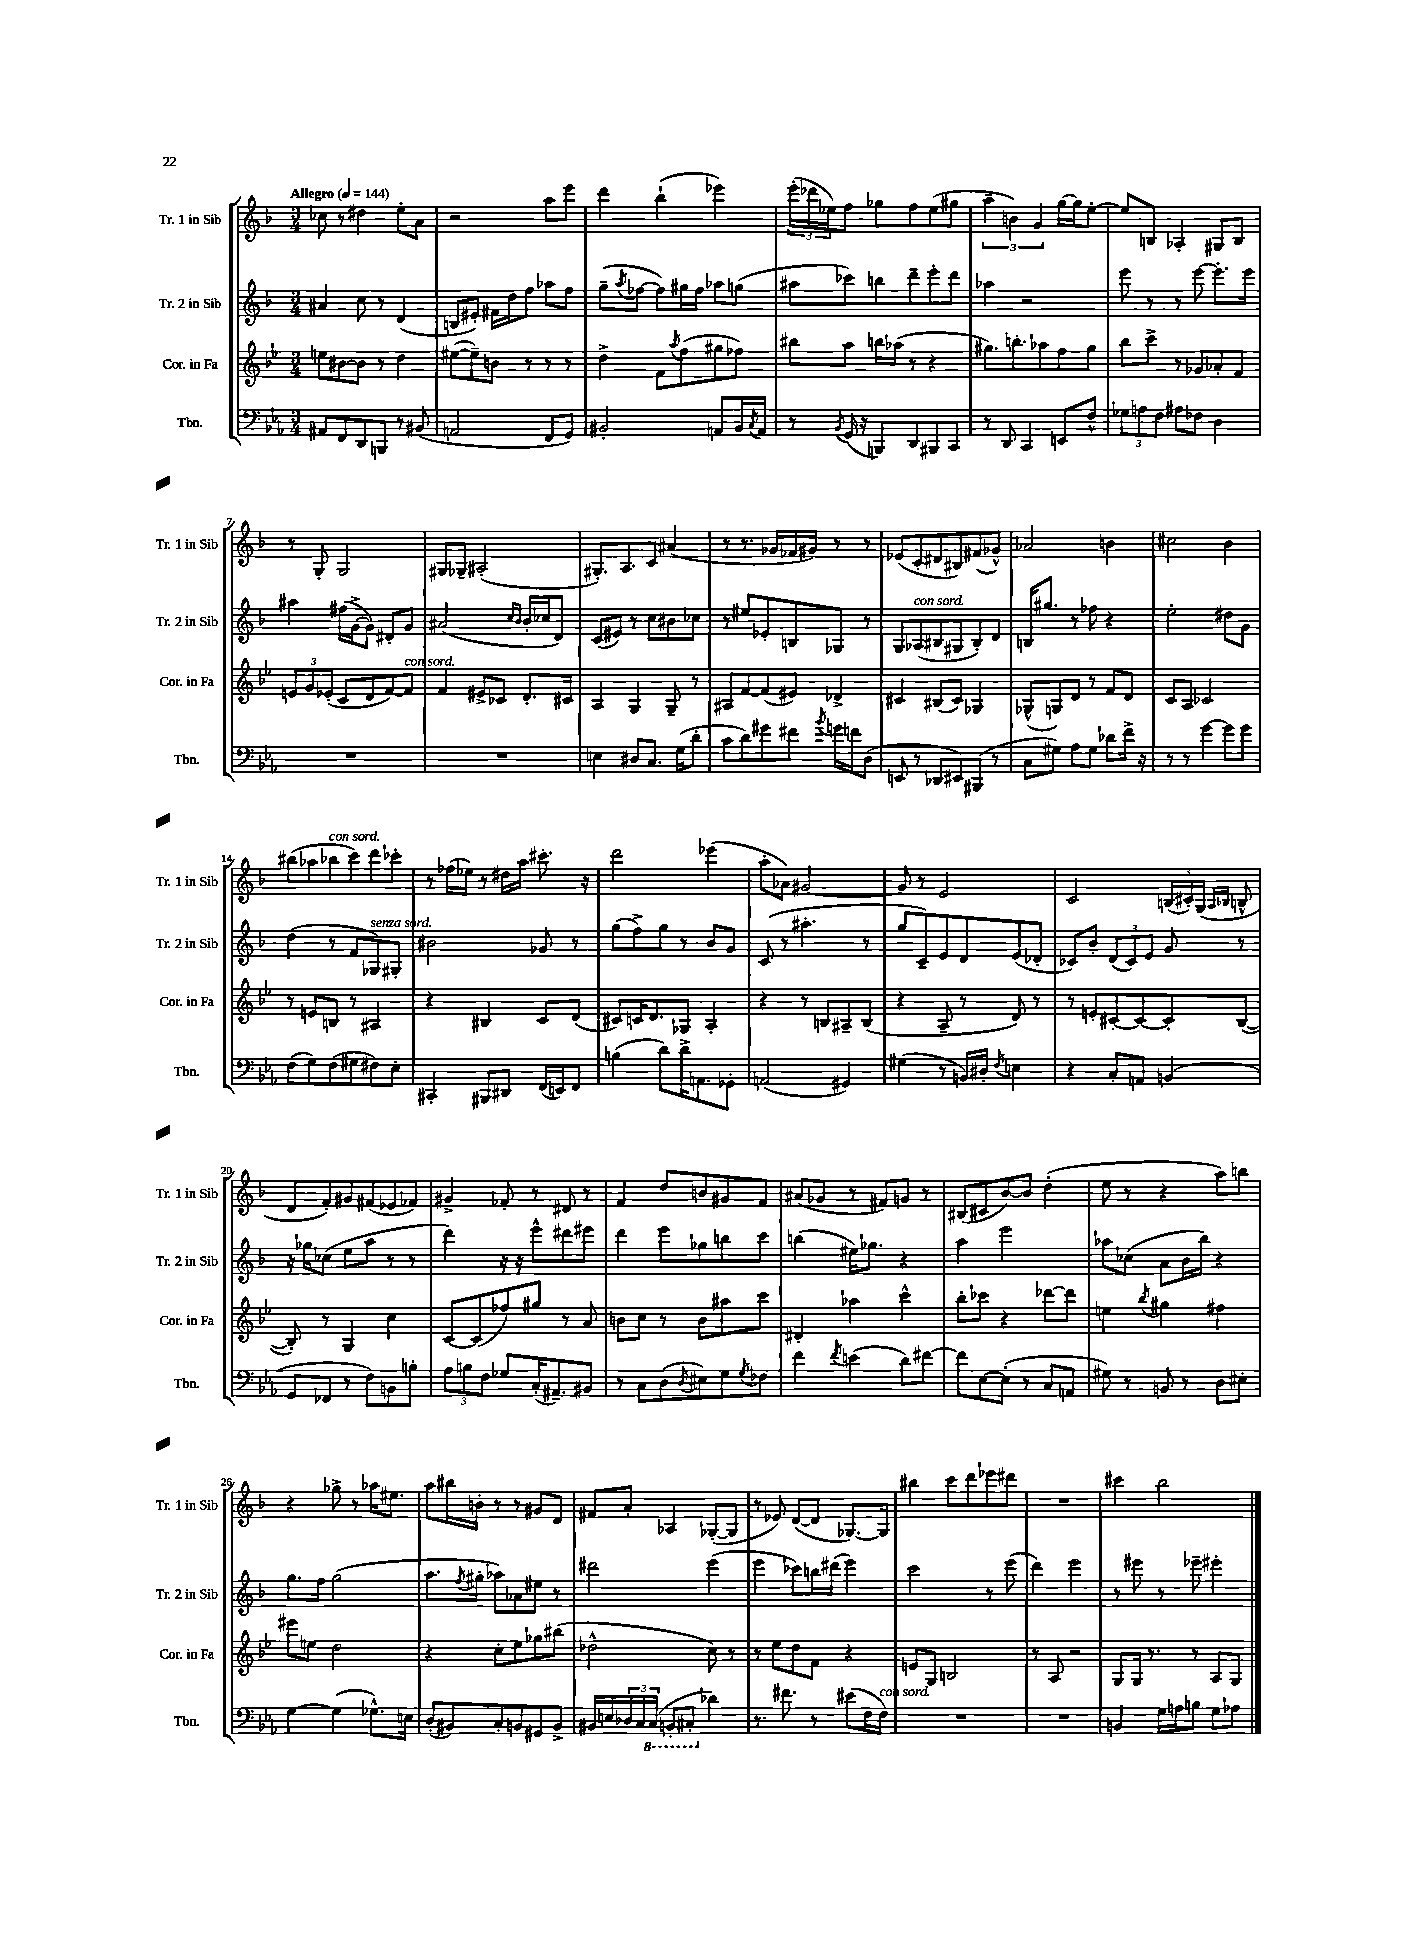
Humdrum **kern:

**kern	**kern	**kern	**kern
*staff4	*staff3	*staff2	*staff1
*clefF4	*clefG2	*clefG2	*clefG2
*k[b-e-a-]	*k[b-e-]	*k[b-]	*k[b-]
*M3/4	*M3/4	*M3/4	*M3/4
*MM144	*MM144	*MM144	*MM144
8AA#	8ee	4a#	8cc-
8FF	[8b#	.	8r
8DD	8b#]	8cc	4dd#
8BBB	8r	8r	.
8r	4dd	(4d	8ee'
(8BB#	.	.	8a
=	=	=	=
2AA	([8ee#	8B	2r
.	8ee#~])	8e#')	.
.	8b	16f#	.
.	.	16dd	.
.	8r	8ff	.
8FF	8r	8aa-	8aa
8GG)	8r	8ff	8eee
=	=	=	=
2BB#'	4dd^	(8gg~	4ddd
.	.	8qaa	.
.	.	[8ff-	.
.	8f	8ff-])	(4bb-`
.	8qaa	.	.
.	(8ff	16gg#	.
.	.	16ff-	.
8AA	8gg#	8aa-	4eee-)
16BB#	8ff-)	(8gg	.
8qC	.	.	.
16AA	.	.	.
=	=	=	=
8r	8bb#	8aa#	(24eee'
.	.	.	24ddd-
.	.	.	24ee-)
8qBB-	.	.	.
(16GG	8aa	8ccc-)	8ff
16r	.	.	.
8BBB)	16bb	8bb	8gg-
.	(16aa-	.	.
8DD	8r	8ddd~	8ff
8BBB#	4r	8eee'	(8ee-
8CC	.	8ddd	8gg#
=	=	=	=
8r	8.gg#)	4aa-	6aa~
8DD	.	.	.
.	.	.	6b)
.	8.bb'	.	.
4CC	.	2r	.
.	.	.	6g
.	8aa-	.	.
8EE	8ff	.	[16gg
.	.	.	16gg]
8F^^	8gg#	.	[8ee'
=	=	=	=
12G-	8bb-	8eee	8ee]
12A	.	.	.
.	8ccc^	8r	8B
12F	.	.	.
8A#	8r	8r	4A-'
8F-	8g-	[8eee	.
4D	8a-'	8.eee']	8G#
.	8f	.	8B
.	.	16eee	.
=	=	=	=
2.r	12e	4aa#	8r
.	12g	.	.
.	.	.	8G'
.	(12e-'	.	.
.	8c	(16ff#	2G
.	.	[16g^	.
.	8d	8g])	.
.	[8f)	8d#'	.
.	8f]	8g	.
=	=	=	=
2.r	4f	(2a#	8G#
.	.	.	8G-~
.	8e#^	.	(2A#'
.	8c-	.	.
.	.	16qqcc	.
.	.	16qqb-	.
.	8.d'	16b-'	.
.	.	16cc-	.
.	.	8d)	.
.	16c#	.	.
=	=	=	=
4E	4A	(8c	8.G#')
.	.	8e#)	.
.	.	.	8.A
8D#	4G	8r	.
8.C	.	8cc	8c
.	8G~	8b#	(4a#
(16G	.	.	.
8d'	8r	8cc-	.
=	=	=	=
8c	8A#	8r	8r
8d)	[8f	8ee#	8.r
8g#	(8f]	8e-'	.
.	.	.	16g-
8f#	8e#)	8B	16f-
.	.	.	16g#)
8qb-	.	.	.
16g	4d-^	8G-	8r
16f	.	.	.
(8D	.	8r	8r
=	=	=	=
8EE	4c#	8G	(8e-
8r	.	(8A-	8c'
8DD-	(8B#	8B#	8d#
8EE#)	8c#)	8G#	8B#)
(8BBB#	4G-	8B#')	(8f#
8r	.	8d	8g-^^)
=	=	=	=
8C	(8G-^^	16B	2a-
.	.	8.gg#	.
8G#)	8G)	.	.
8A-	8d	8r	.
8G#	8r	8ff-	.
8d-	8f	4r	4b
16f^	8d	.	.
16r	.	.	.
=	=	=	=
8r	8c	2ee'	2cc#
8r	8A	.	.
[4g	2c-	.	.
8g]	.	8dd#	4b-
8g	.	8g	.
=	=	=	=
(8F	8r	(4dd	(8bb#
8G)	8e	.	8aa-
(8F	8B	8r	8bb-
8G#	8r	8f	8ccc)
8F#)	4A#	8G-)	8ddd
8E-'	.	8G#'	8ccc-'
=	=	=	=
4CC#'	4r	2b#	8r
.	.	.	(16ff-
.	.	.	16ee-)
8BBB#	4B#	.	8r
8DD#	.	.	16dd#
.	.	.	16aa
(16FF	8c	8g-	8.ccc#'
16EE)	.	.	.
8FF	(8d	8r	.
.	.	.	16r
=	=	=	=
(4B	8c#)	(8gg	2ddd
.	16c	8ff^)	.
.	8.d	.	.
8d)	.	8gg	.
16d^	8G-	8r	.
8.AA	.	.	.
.	4A'	8b-	(4eee-
8GG-'	.	8g	.
=	=	=	=
(2AA	4r	(8c	8aa'
.	.	8r	8a-)
.	8r	4.aa#'	[2g#
.	8B	.	.
4GG#)	8A#~	.	.
.	(8B	8r	.
=	=	=	=
(4G#	4r	8gg	8g#]
.	.	8c~)	8r
8r	8A~	8e	2e
16BB)	8r	8d	.
16D#'	.	.	.
8qF	.	.	.
4E	8d)	(8e	.
.	8r	8d-'	.
=	=	=	=
4r	8r	8c-)	2c
.	8e'	8b-'	.
8C'	[8c#'	(12d	.
.	.	12c-)	.
8AA	8c#_	.	.
.	.	12e	.
(4BB	8c#']	8g	(24B
.	.	.	24c#')
.	.	.	(24G
.	.	.	16qqA
.	.	.	16qqB-
.	([8B-	8r	8B^^
=	=	=	=
8GG	8B-'])	16r	8d
.	.	16gg-	.
8FF-	8r	(8cc-	8f')
8r	4G	8ee	8g#
8F)	.	8aa	(8f#
8BB	4cc	8r	8e-
8B'	.	8r	8f-)
=	=	=	=
12A-	[8c	4ddd)	4g#^
12B	.	.	.
.	(8c]	.	.
12F	.	.	.
8G-	8ff-)	16r	8f-'
.	.	16r	.
(16C'	8gg#	8eee^^	8r
8.AA#~)	.	.	.
.	8r	8ddd#	8d#
8BB#	8a	8eee#	8r
=	=	=	=
8r	8b	4ddd	4f
8C	8cc	.	.
(8D	8r	8eee	8dd
8qD	.	.	.
8E#)	8b	8gg-	8b
8G	8aa#	8bb	8g#
8qG	.	.	.
8F-	8ccc	8ccc	8f
=	=	=	=
4f	4d#'	(4bb	(8a#
.	.	.	8g-
8qf	.	.	.
(4e	4aa-	16ee#)	8r
.	.	8.gg-	.
.	.	.	8f#)
8d)	4ccc^^	4r	8g
[8f#	.	.	8r
=	=	=	=
8f#]	8bb-'	4aa	(8B#
[8E-	8ccc-	.	8c#
(8E-']	4r	2eee	[8b-)
8r	.	.	8b-]
8C	[8ddd-	.	(4dd'
8AA	8ddd-]	.	.
=	=	=	=
8G#)	4ee	8aa-	8ee
8r	.	(8cc-	8r
.	8qbb-	.	.
8BB	4gg#	8a	4r
8r	.	16b-	.
.	.	16bb-)	.
8D	4ff#	4r	8aa)
8E#'	.	.	8bb
=	=	=	=
[4G	8eee#	8.gg	4r
.	8ee	.	.
.	.	16ff	.
(4G]	2dd	(2gg	8gg-^
.	.	.	8r
8.G-^^)	.	.	16aa-
.	.	.	8.ee#
16E	.	.	.
=	=	=	=
(8D'	4r	8.aa	8aa
8BB#)	.	.	16bb#
.	.	8qff	.
.	.	16gg#'	16b'
8C'	8cc'	8aa-)	8r
8BB	8ee-	8a-	8r
8GG#	8gg-	8ee#	8g#
8BB^	(8bb#	8r	8d
=	=	=	=
16BB#	2dd-^^	2ddd#	8f#
16E	.	.	.
24D-	.	.	8a'
24C	.	.	.
(24CC	.	.	.
8BBB'	.	.	4A-
8CC#'	.	.	.
4d-)	8cc)	(4eee	([8G-'
.	8r	.	8G-]
=	=	=	=
8.r	8r	4eee	8r
.	8ee-	.	8e-)
8.f#	.	.	.
.	8dd	8ccc-)	([8d
8r	8f	16bb	8d]
.	.	(16ddd#	.
(8e#	4r	4eee)	[8.G-)
16F	.	.	.
16F)	.	.	16G-]
=	=	=	=
2.r	8e	2ccc	4bb#
.	8G	.	.
.	2B	.	8ccc
.	.	.	8ddd
.	.	8r	8eee-
.	.	(8eee	8ddd#
=	=	=	=
2.r	8r	4ddd)	2.r
.	8A	.	.
.	2r	2eee	.
=	=	=	=
4BB	8G	8r	4ccc#
.	16G	8eee#	.
.	8.r	.	.
16G	.	8r	2bb-
16A	.	.	.
8B	8r	8eee-~	.
8G	8A	4eee#'	.
8A-	8G	.	.
==	==	==	==
*-	*-	*-	*-
